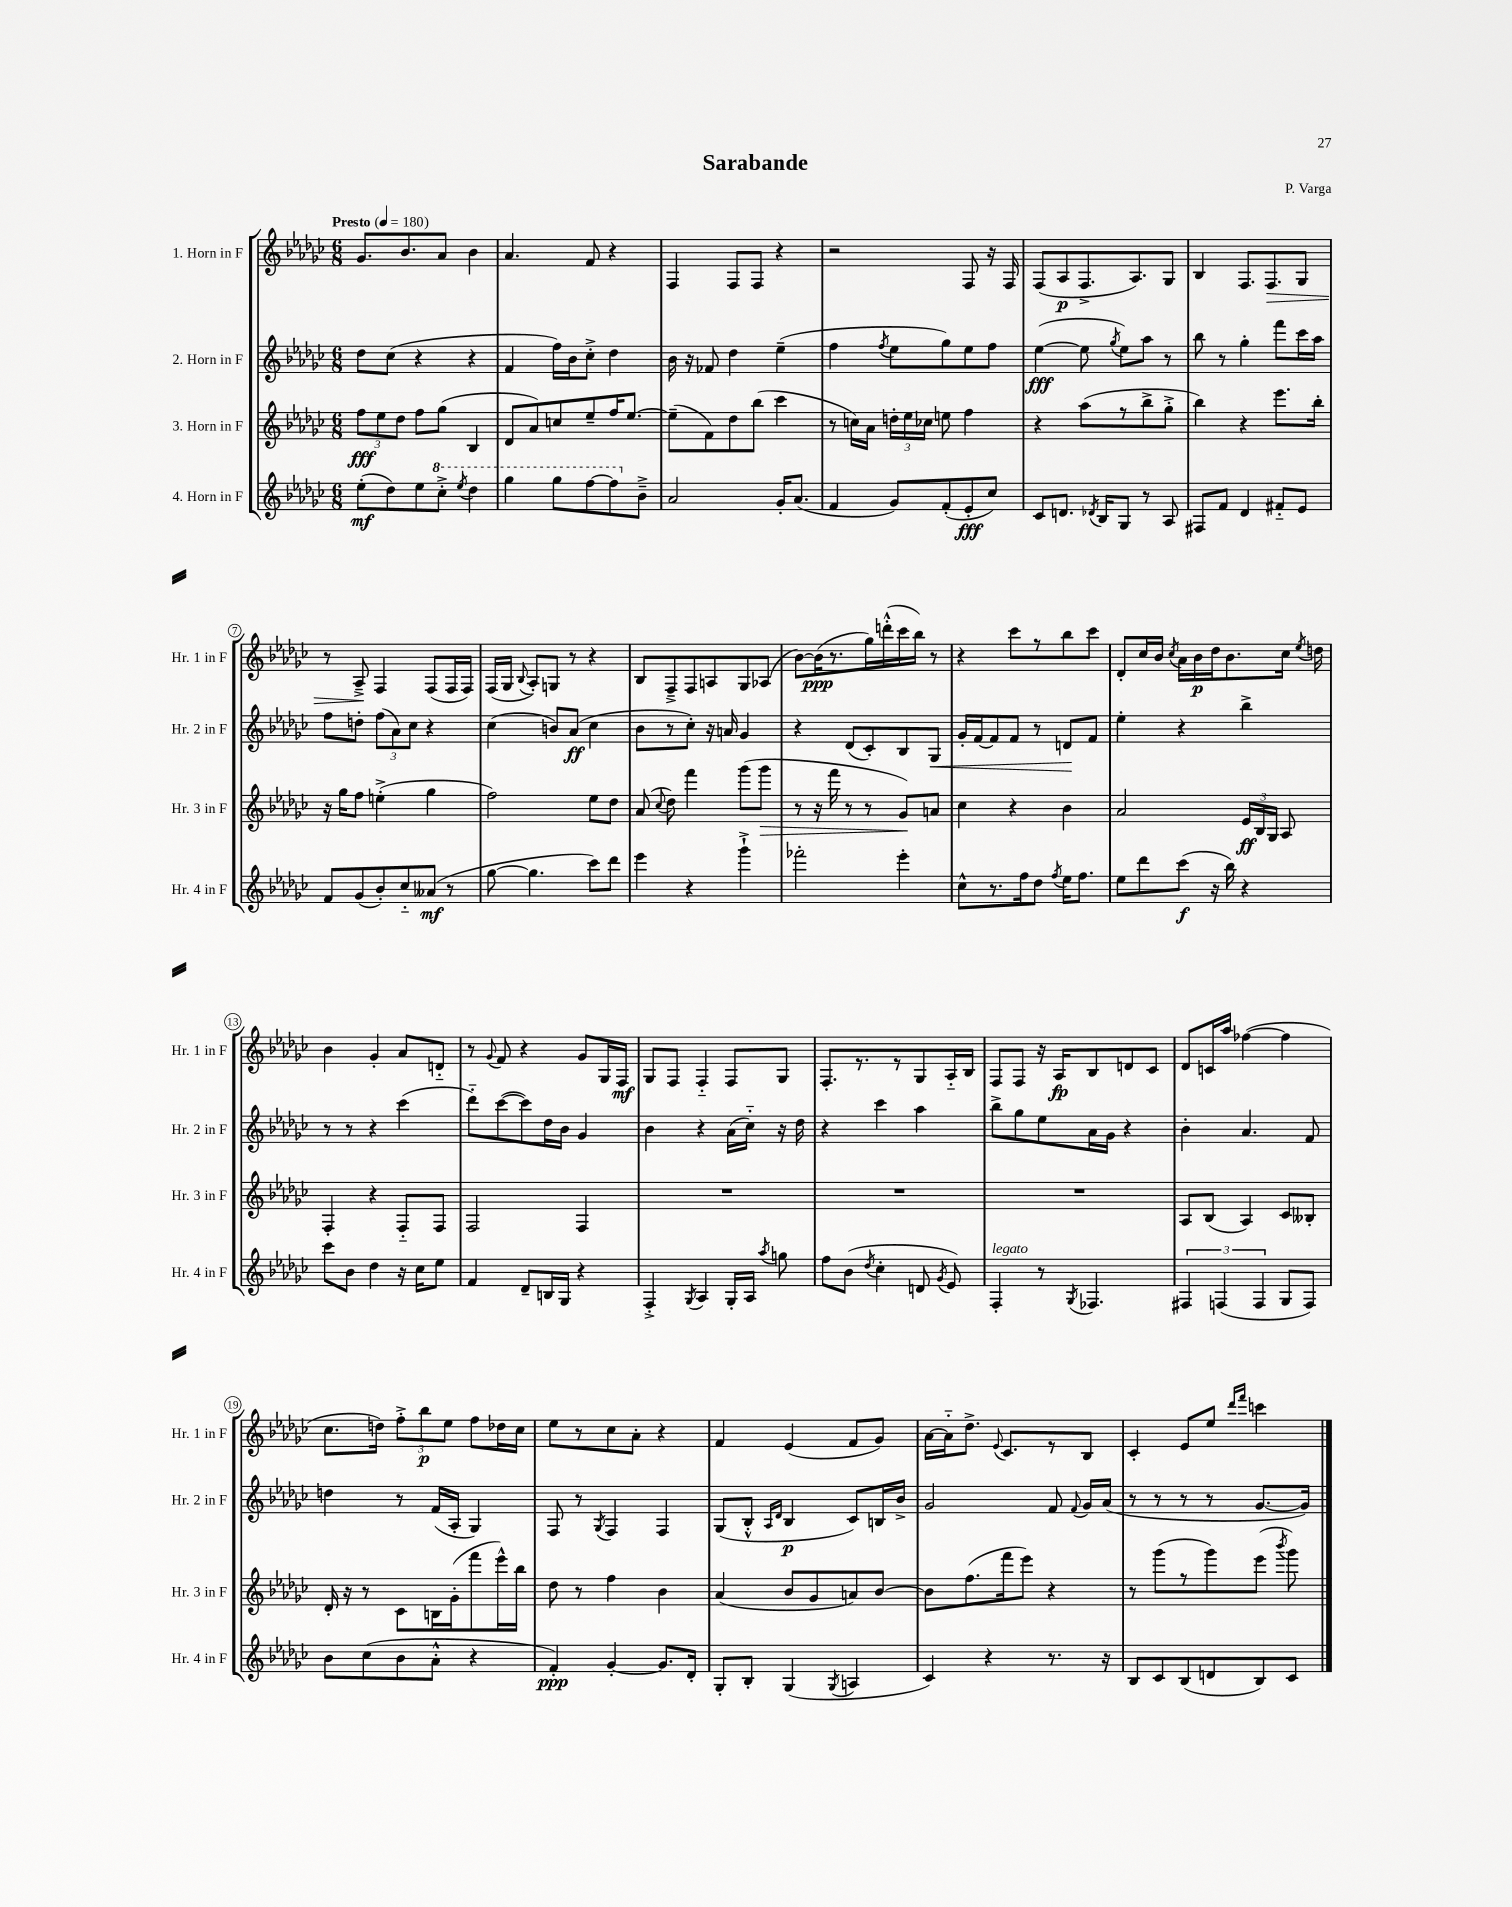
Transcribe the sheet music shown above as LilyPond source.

\header { title = "Sarabande" composer = "P. Varga" }
<<
\new StaffGroup <<
\new Staff = "s0" \with { instrumentName = "1. Horn in F" shortInstrumentName = "Hr. 1 in F" } {
    \clef treble \key ges \major \numericTimeSignature \time 6/8 \tempo "Presto" 4 = 180
    \autoBeamOff ges'8.[ bes'8. aes'8] bes'4 |
    aes'4. f'8 r4 |
    f4 f8[ f8] r4 |
    r2 f8 r16 f16 |
    f8[( aes8\p f8.-> aes8.) ges8] |
    bes4 f8.[ f8.\> ges8] |
    r8 aes8--->\! f4 f8[( f16 f16]) |
    f16[( ges16] \appoggiatura { bes8 } aes8[-.) g8] r8 r4 |
    bes8[ f8---> f8 a8 ges8 aes8]( |
    bes'8[~) bes'16\ppp( r8. ges''16) d'''16-.-^( ces'''16 bes''16]) r8 |
    r4 ces'''8[ r8 bes''8 ces'''8] |
    des'8[-. ces''16 bes'16] \acciaccatura { ces''8 } aes'16[ bes'16\p des''16 bes'8. ces''16] \acciaccatura { ees''8 } d''16 |
    bes'4 ges'4-. aes'8[ d'8]-_ |
    r8 \appoggiatura { ges'8 } f'8 r4 ges'8[ ges16 f16]\mf |
    ges8[ f8] f4-_ f8[ ges8] |
    f8.[-. r8. r8 ges8 aes16-_ bes16] |
    f8[ f8] r16 aes16[\fp bes8 d'8 ces'8] |
    des'8[ c'16 aes''16] fes''4~( fes''4 |
    ces''8.[ d''16]) \tuplet 3/2 { f''8[-.-> bes''8\p ees''8] } f''8[ des''16 ces''16] |
    ees''8[ r8 ces''8 aes'8]-. r4 |
    f'4 ees'4( f'8[ ges'8]) |
    aes'16[~ aes'16-_ des''8.]-> \appoggiatura { ees'8 } ces'8.[ r8 bes8] |
    ces'4-. ees'8[ ees''8] \grace { des'''16[ f'''16] } c'''4 \bar "|." |
}
\new Staff = "s1" \with { instrumentName = "2. Horn in F" shortInstrumentName = "Hr. 2 in F" } {
    \clef treble \key ges \major \numericTimeSignature \time 6/8
    \autoBeamOff des''8[ ces''8]( r4 r4 |
    f'4 f''16[) bes'16 ces''8]-.-> des''4 |
    bes'16 r16 fes'8 des''4 ees''4--( |
    f''4 \acciaccatura { f''8 } ees''8[ ges''8) ees''8 f''8] |
    ees''4~\fff( ees''8 \acciaccatura { ges''8 } ees''8[) aes''8] r8 |
    bes''8 r8 ges''4-. f'''8[ ces'''16 aes''16] |
    f''8[ d''8]-. \tuplet 3/2 { f''8[( aes'8) ces''8] } r4 |
    ces''4( b'8[) aes'8]\ff( ces''4 |
    bes'8[ r8 ces''8]-.) r16 a'16 ges'4 |
    r4 des'8[( ces'8-.) bes8 ges8]\< |
    ges'16[-. f'16~ f'8 f'8] r8 d'8[\! f'8] |
    ees''4-. r4 bes''4-> |
    r8 r8 r4 ces'''4( |
    des'''8[-_) ces'''8~( ces'''8) des''16 bes'16] ges'4 |
    bes'4 r4 aes'16[( ces''16]-_) r16 des''16 |
    r4 ces'''4 aes''4 |
    bes''8[-> ges''8 ees''8 aes'16 ges'16] r4 |
    bes'4-. aes'4. f'8 |
    d''4 r8 f'16[( aes16]-. ges4) |
    f8 r8 \acciaccatura { ges8 } f4 f4 |
    ges8[( bes8]-.-^ \grace { aes16[ des'16] } bes4\p ces'8[) b16 bes'16]-> |
    ges'2 f'8 \appoggiatura { f'8 } ges'16[ aes'16]( |
    r8 r8 r8 r8 ges'8.[~ ges'16]) \bar "|." |
}
\new Staff = "s2" \with { instrumentName = "3. Horn in F" shortInstrumentName = "Hr. 3 in F" } {
    \clef treble \key ges \major \numericTimeSignature \time 6/8
    \autoBeamOff \tuplet 3/2 { f''8[\fff ees''8 des''8] } f''8[ ges''8]( bes4 |
    des'8[ aes'8) c''8 ees''8-- f''16 ees''8.]~ |
    ees''8[--( f'8) des''8 bes''8]( ces'''4 |
    r8 c''16[) aes'16] \tuplet 3/2 { d''16[-. ees''16 ces''16] } e''8 f''4 |
    r4 aes''8[( r8 bes''8-> ges''8]-.-> |
    bes''4) r4 ees'''8.[ bes''16]-. |
    r16 ges''16[ f''8] e''4-.->( ges''4 |
    f''2) ees''8[ des''8] |
    aes'8( \appoggiatura { ces''8 } des''8) f'''4 ges'''8[( ges'''8]\> |
    r8 r16 f'''16 r8 r8 ges'8[\!) a'8] |
    ces''4 r4 bes'4 |
    aes'2 \tuplet 3/2 { ees'16[\ff bes16 ges16] } aes8 |
    f4-. r4 f8[-_ f8] |
    f2 f4 |
    R2. |
    R2. |
    R2. |
    aes8[ bes8]( aes4) ces'8[ beses8]-. |
    des'16-. r16 r8 ces'8[ b16 ges'16-.( f'''8 ees'''16-^) bes''16] |
    des''8 r8 f''4 bes'4 |
    aes'4( bes'8[ ges'8 a'8) bes'8]~ |
    bes'8[ f''8.( f'''16 ees'''8]) r4 |
    r8 ges'''8[( r8 ges'''8) ees'''8]( \acciaccatura { bes'''8 } ges'''8) \bar "|." |
}
\new Staff = "s3" \with { instrumentName = "4. Horn in F" shortInstrumentName = "Hr. 4 in F" } {
    \clef treble \key ges \major \numericTimeSignature \time 6/8
    \autoBeamOff ees''8[-.\mf( des''8) ees''8 \ottava #1 ces'''8]-.-> \acciaccatura { ees'''8 } des'''4 |
    ges'''4 ges'''8[ f'''8~ f'''8 \ottava #0 bes'8]---> |
    aes'2 ges'16[-. aes'8.]( |
    f'4 ges'8[) f'8-.( ees'8-.\fff ces''8]) |
    ces'8[ d'8.] \acciaccatura { des'8 } bes16[ ges8] r8 aes8 |
    fis8[ f'8] des'4 fis'8[-_ ees'8] |
    f'8[ ges'8( bes'8-.) ces''8-_ aeses'8]\mf( r8 |
    ges''8~ ges''4. ces'''8[) des'''8] |
    ees'''4 r4 ges'''4-!-> |
    fes'''2-. ees'''4-. |
    ces''8[-^ r8. f''16 des''8] \acciaccatura { f''8 } ees''16[ f''8.] |
    ees''8[ des'''8 ces'''8]\f( r16 bes''16) r4 |
    ces'''8[ bes'8] des''4 r16 ces''16[ ees''8] |
    f'4 des'8[-- b16 ges16] r4 |
    f4-.-> \acciaccatura { ges8 } aes4 ges16[-. aes16] \acciaccatura { aes''8 } g''8 |
    f''8[ bes'8]( \acciaccatura { des''8 } ces''4-. d'8 \acciaccatura { ges'8 } ees'8) |
    f4-.^\markup { \italic "legato" } r8 \acciaccatura { ges8 } fes4. |
    \tuplet 3/2 { fis4 f4( f4 } ges8[ f8]) |
    bes'8[ ces''8( bes'8 aes'8]-.-^ r4 |
    f'4-.\ppp) ges'4~-. ges'8.[ des'16]-. |
    ges8[-. bes8]-. ges4( \acciaccatura { ges8 } a4 |
    ces'4) r4 r8. r16 |
    bes8[ ces'8 bes8( d'8 bes8) ces'8] \bar "|." |
}
>>
>>
\layout { \context { \Score \override BarNumber.stencil = #(make-stencil-circler 0.1 0.3 ly:text-interface::print) } }
